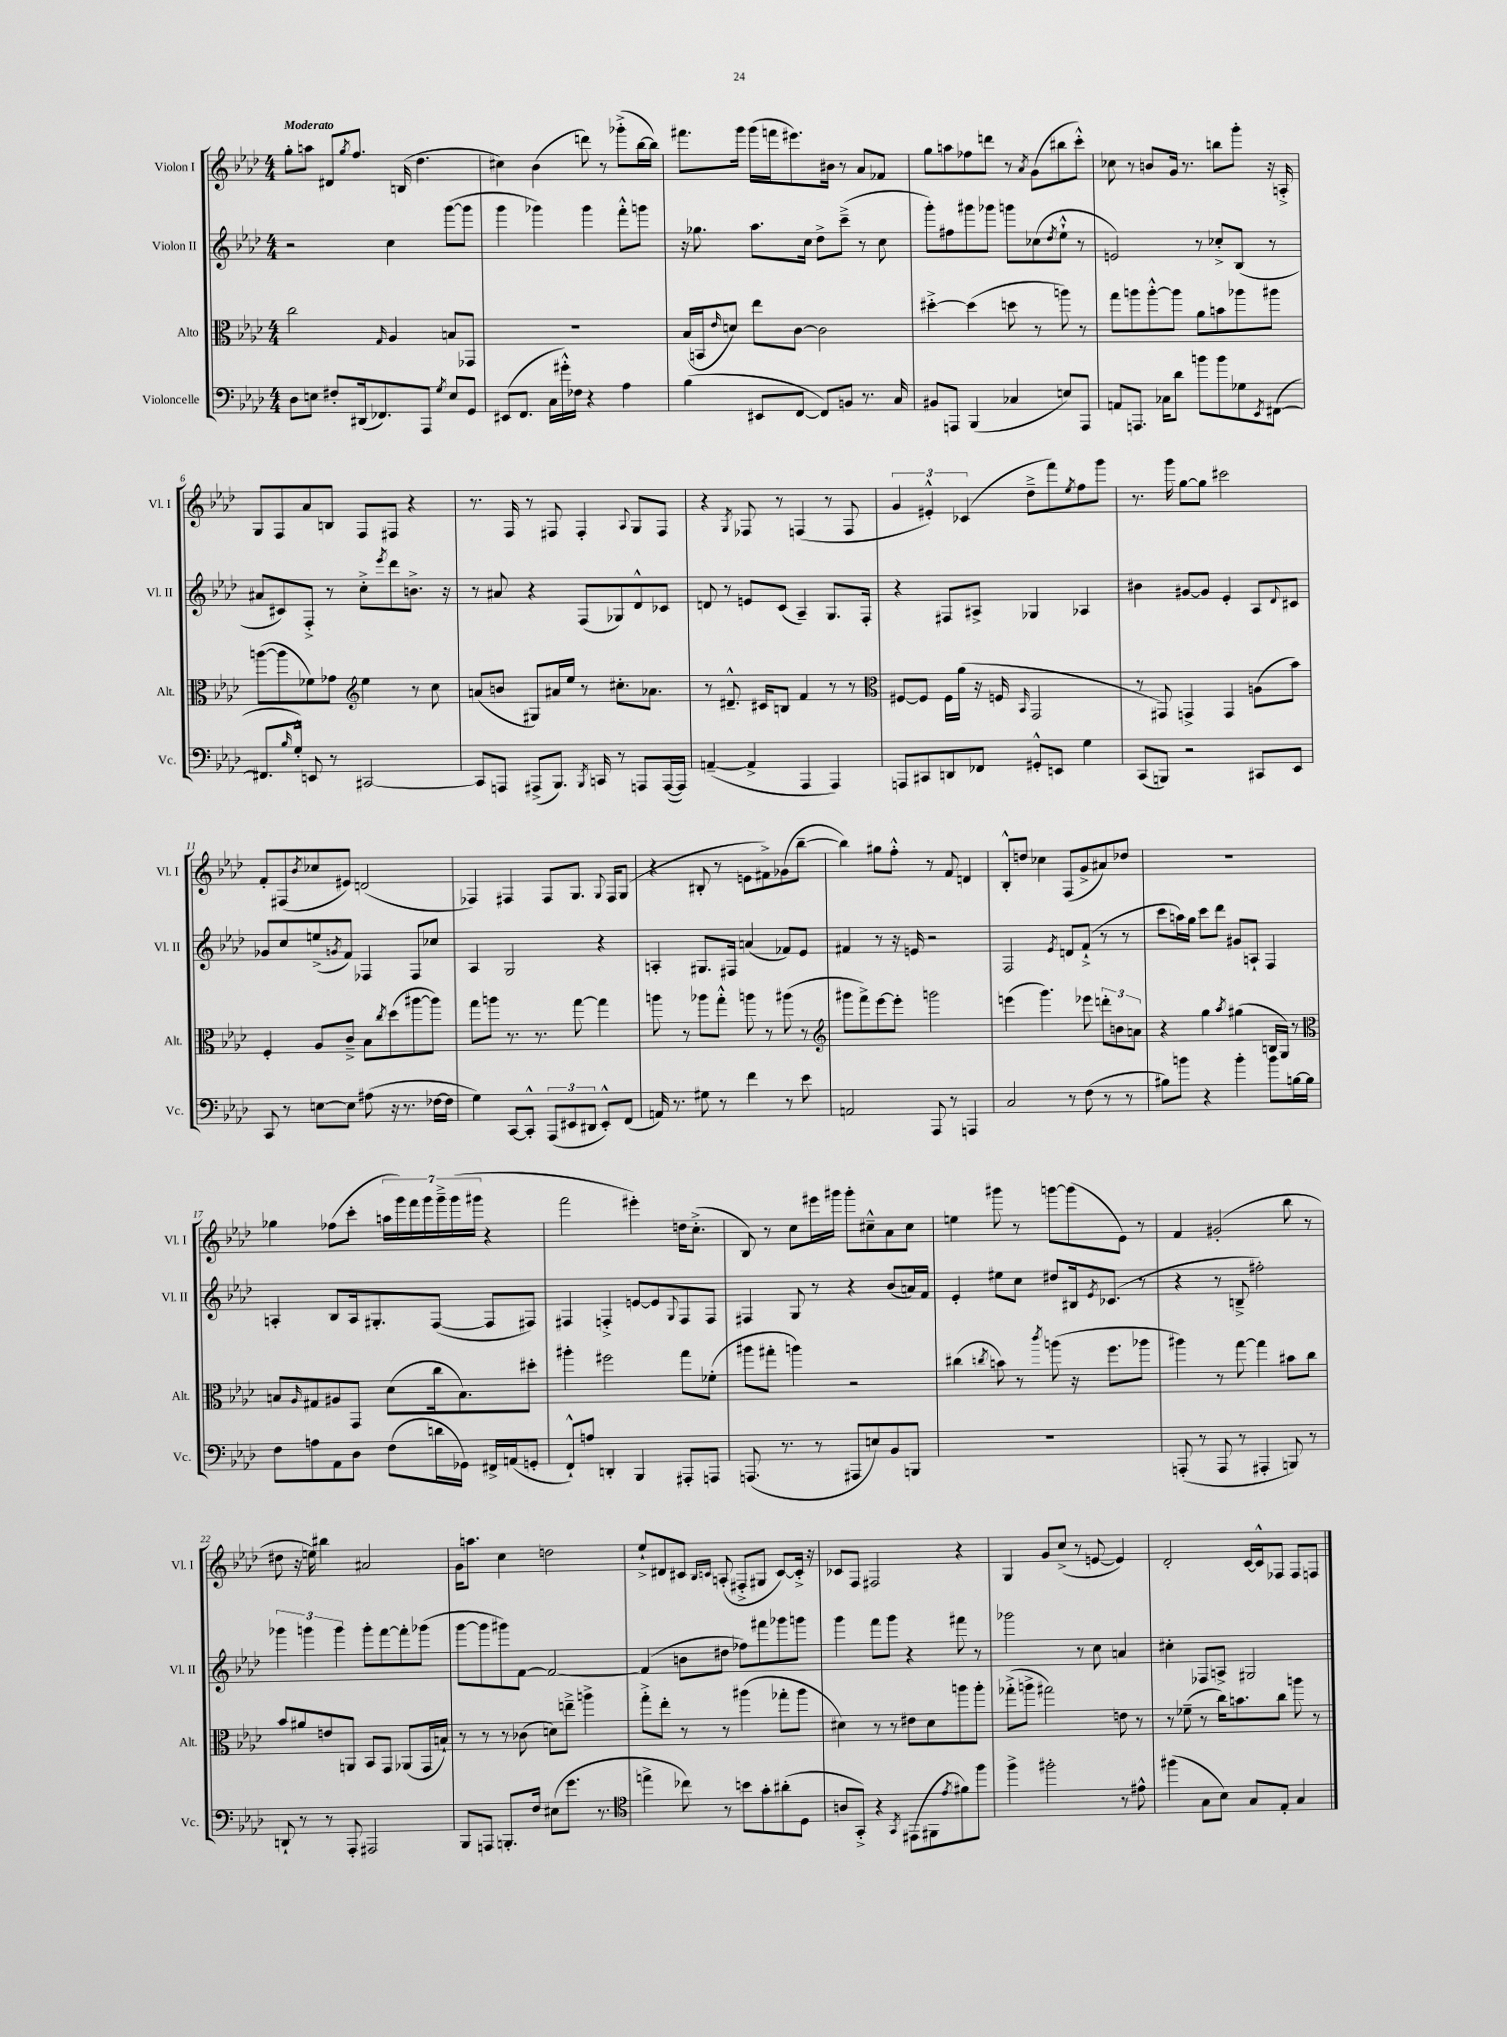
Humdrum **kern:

**kern	**kern	**kern	**kern
*part4	*part3	*part2	*part1
*staff4	*staff3	*staff2	*staff1
*I"Violoncelle	*I"Alto	*I"Violon II	*I"Violon I
*I'Vc.	*I'Alt.	*I'Vl. II	*I'Vl. I
*clefF4	*clefC3	*clefG2	*clefG2
*k[b-e-a-d-]	*k[b-e-a-d-]	*k[b-e-a-d-]	*k[b-e-a-d-]
*M4/4	*M4/4	*M4/4	*M4/4
=1	=1	=1	=1
!	!	!	!LO:TX:a:B:t=Moderato
8D-\L	2cc\	2r	8gg'\L
8En\J	.	.	8aan\J
8F#X'/L	.	.	8d#X/L
.	.	.	8qgg/
(16DD#X/k	.	.	8.ff/J
8.FF-X/)	.	.	.
.	16qqG/	.	.
.	4A-/	4cc\	.
.	.	.	(16Bn/
8AAA-/J	.	.	4.dd-\
8qG/	.	.	.
8E/L	8Bn/L	([8ggg\L	.
8GG/J	8GG-X/J	8ggg\J]	.
=2	=2	=2	=2
(8EE#X/L	1r	4ggg\	4cc#X\)
8.FF/J	.	.	.
.	.	4ggg-X\)	(4b-\
16C\LL	.	.	.
16g#X'^^\)	.	.	.
16F-X\JJ	.	.	.
4r	.	4ggg-\	8dddn\)
.	.	.	8r
4A-\	.	8fff'^^\L	(8ggg-X'^\L
.	.	8gggn\J	[16bb-\L
.	.	.	16bb-\JJ])
=3	=3	=3	=3
(4B-\	(16B-/LL	16r	8.fff#X\L
.	16BBn/J	8.gg-X\	.
.	16qqe-/	.	.
.	8dn/J)	.	.
.	.	.	16ggg\Jk
8EE#X/L	8ee-\L	8.aa-\L	(16ggg\LL
.	.	.	16fffn\J
[8FF/J	[8c\J	.	8.eee#X\)
.	.	16cc\Jk	.
8FF/L])	2c\]	8dd-^\L	.
.	.	.	16b#X\Jk
8BBn/J	.	(8ccc~^\J	8r
8.r	.	8r	8a-/L
.	.	8cc\	8f-X/J
16C/	.	.	.
=4	=4	=4	=4
8BB#X/L	[4dd#X'^\	8ggg'\L)	8gg\L
8AAAn/J	.	8ff#X\	8aan\
(4BBB-/	(4dd#\]	8ggg#X\	8ff-X\
.	.	8ggg-X\J	8dddn\J
4C-X/	8ddn\	8gggn\L	8r
.	.	.	8qa-/
.	8r	(8cc-X\	(8g\L
.	.	8qdd-/	.
8En/L)	8aan\)	8ee-`^^\J	8bb#X\
8AAA/J	8r	8r	8ccc'^^\J)
=5	=5	=5	=5
8AAn/L	8gg\L	2en/)	8cc-X\
8.AAAn/J	8aan\	.	8r
.	[8aa'^^\	.	8bn/L
16C-X\KL	.	.	.
8d-\J	8aa\J]	.	16g/Jk
.	.	.	8.r
8bn\L	8a-\L	8r	.
8b\	8bn\	8cc-X'^/L	8bbn\L
8G-X\	8aa-X\	(8B-/J	8ggg'\J
8qEE-/	.	.	.
([8FF#X\J	8aa#X\J	8r	16r
.	.	.	16An'^/
!!LO:LB:g=z
=6	=6	=6	=6
8.FF#X/L]	([8aan\L	8a#X/L	8G/L
.	8aa\]	8c#X/)	8F/
16qqB-/	.	.	.
16G'^^/Jk)	.	.	.
8EEn/	8f-X\)	8F'^/J	8a-/
8r	8g-X\J	8r	8Bn/J
*	*clefG2	*	*
[2CC#X/	4ee-\	8cc'^\L	8F/L
.	.	8qeee-/	.
.	.	8ddd-\	8F#X/J
.	8r	8.bn^\J	4r
.	8cc\	.	.
.	.	16r	.
=7	=7	=7	=7
8CC#/L]	(8an/L	8r	8.r
8AAAn/J	8bn/J	8a#X/	.
.	.	.	16F/
(8AAA#X^/L	8G#X/L)	4r	8r
8.BBB-/J)	16a#X/L	.	8F#X/
.	16ee-/JJ	.	.
.	8r	(8F/L	4F#'/
8qBBB-/	.	.	.
16CCn/	.	.	.
8r	8.cc#X'\L	8G-X/)	.
.	.	.	8qqA-/
8AAAn/L	.	8d-^^/	8G/L
.	8.a-X\J	.	.
([16AAA/L	.	8c-X/J	8F#/J
16AAA/JJ])	.	.	.
=8	=8	=8	=8
([4AAn~/	8r	8dn/	4r
.	8.d#X~^^/	8r	.
.	.	.	8qG/
4AA^/]	.	8en/L	8F-X/
.	16c#X/KL	.	.
.	8Bn/J	(8c/J	8r
4AAA-/	4f/	4A-~/)	(4Fn/
4AAA-/)	8r	8.G/L	8r
.	8r	.	8F/
.	.	16F'/Jk	.
=9	=9	=9	=9
*	*clefC3	*	*
8AAAn/L	[8F#X/L	4r	6g/
8CC#X/	8F#/J]	.	.
.	.	.	6e#X'^^/)
8DDn/	16F#\LL	8F#X/L	.
.	(16a-\JJ	.	.
.	.	.	(6c-X/
8FF-X/J	16r	8A#X^/J	.
.	16Fn/	.	.
.	16qqBB-/	.	.
8GG#X'^^/L	2GG/	4G-X/	8dd-~^\L
8EEn/J	.	.	8fff\)
.	.	.	8qee-/
4G\	.	4A-X/	8ff\
.	.	.	8ggg\J
=10	=10	=10	=10
(8CC/L	8r	4b#X\	8.r
8BBBn/J)	8GG#X/)	.	.
.	.	.	16ggg\
2r	4GGn^/	[8g#X/L	[8gg\L
.	.	8g#/J]	8gg\J]
.	4GG/	4e-'/	2ccc#X\
8CC#X/L	(8An\L	8A-/L	.
.	.	8qqd-/	.
8EE-/J	8b-\J)	8c#X/J	.
!!LO:LB:g=z
=11	=11	=11	=11
8CC/	4F'/	8g-X/L	8f'/L
8r	.	8cc/	(8F#X/
.	.	.	8qb-/
[8En\L	8A-/L	(8een^/	8cc-X/
.	.	8qgn/	.
8E\J]	8c~^/J	8f/J)	8e#X/J)
(8A#X\	8B-\L	4F-X/	(2dn/
.	8qcc/	.	.
16r	(8dd-\	.	.
8.r	.	.	.
.	[8aa#X\	8F-/L	.
[16F-X\LL	8aa#\J])	8cc-X/J	.
16F-\JJ]	.	.	.
=12	=12	=12	=12
4G\)	8gg\L	4A-/	4F-X/)
.	8aan\J	.	.
[8CC/L	8.r	2G/	4F#X/
8CC'^^/J]	.	.	.
.	8.r	.	.
(12AAA-/L	.	.	8F#/L
12EE#X/	.	.	.
.	[8gg\	.	8.G/J
12DD#X/J	.	.	.
8EE#'^^/L)	4gg\]	4r	.
.	.	.	8qqG/
.	.	.	16F#/KL
(8FF/J	.	.	(8G/J
=13	=13	=13	=13
16AAn/)	8aan\	4An'/	4r
8.r	.	.	.
.	8r	.	.
8G#X\	8aa-X\L	8.G#X/L	8B#X'/
8r	8gg'^^\J	.	8r
.	.	16F#X/Jk	.
4f\	8aan\	(4an/	8en\L
.	8r	.	8f#X^\)
8r	(8aa#X\	8f-X/L)	(8g-X\
8e-\	8r	8e-/J	[8bb-~\J
=14	=14	=14	=14
*	*clefG2	*	*
2AAn/	8ggg#X\L	4f#X/	4bb-\])
.	8fff^\)	.	.
.	[8eee-\	8r	8gg#X\L
.	8eee-'\J]	16r	8ff'^^\J
.	.	16en/	.
8AAA-/	2gggn\	2r	8r
8r	.	.	8f/
4AAAn/	.	.	4dn/
=15	=15	=15	=15
2C/	(4eeen\	2F/	8B-'^^/L
.	.	.	8ddn/J
.	4.ggg\)	.	4cc-X\
.	.	8qe-/	.
8r	.	8dn/L	(8F/L
(8F\	8eee-X\	(8f`^/J	8g^/
8r	12dddn'\L	8r	8a#X/)
.	12bn\	.	.
8r	.	8r	8dd-X/J
.	12an\J	.	.
=16	=16	=16	=16
8B#X\L)	4r	8ccc\L	1r
8bn\J	.	16aan\L)	.
.	.	16gg\JJ	.
4r	4gg\	8ccc\L	.
.	.	8ddd-\J	.
.	8qaa-/	.	.
4b'\	(4gg#X\	8g#X/L	.
.	.	8An`/J	.
8b\L	16Bn/LL	4F/	.
.	16G/JJ)	.	.
[16Bn\L	8r	.	.
16B\JJ]	.	.	.
!!LO:LB:g=z
=17	=17	=17	=17
*	*clefC3	*	*
8F\L	8Bn/L	4An'/	4gg-X\
.	16qqA-/	.	.
8An\	8G#X/	.	.
8AA-\	8A#X/	8B-/L	(8ff-X\L
8D-\J	8GG/J	16A/k	8ccc'\J
.	.	8.G#X'/	.
(8F\L	(8d-\L	.	28aan\LL
.	.	.	28ggg\)
.	.	.	28fff\
.	.	.	28ggg\
16dn\L	16cc\k	([8F/J	.
.	.	.	28ggg~^\
.	.	.	(28ggg\
16GG-X\JJ)	8.B\)	.	.
.	.	.	28ggg#X\JJ
16FF#X^/LL	.	8F/L]	4r
(16AAn/J	.	.	.
8GGn'/J	8dd#X'\J	8F#X/J)	.
=18	=18	=18	=18
8FF`^^/L)	4aa#X'\	4F#X/	2fff\
8An/J	.	.	.
4DDn'/	2ff#X\	4Fn'^/	.
4BBB-/	.	[8en/L	4eee#X'\)
.	.	8e/]	.
.	.	8qqG/	.
8AAA#X'/L	8gg\L	8F/	16ddn\KL
.	.	.	(8.cc'^\J
8AAAn/J	(8f-X'\J	8F/J	.
=19	=19	=19	=19
(8.AAAn/	8aa#X\L	4F#X/	8B-/)
.	8gg#X'\J	.	8r
8.r	.	.	.
.	4aan\)	8G/	8cc\L
8r	.	8r	16eee#X\L
.	.	.	16ggg#X\JJ
8AAA#X/L	2r	4r	8ggg#'\L
8En/)	.	.	8cc#X~^^\
8BB-/	.	(8b-/L	8a-\
8BBBn/J	.	16an/L)	8cc#\J
.	.	16f/JJ	.
=20	=20	=20	=20
1r	(4cc#X\	4e-'/	4een\
.	8qccn/	.	.
.	8bn\)	8ee#X\L	8ggg#X\
.	8r	8cc\J	8r
.	8qccc/	.	.
.	(8aan\	8dd#X/L	[8gggn\L
.	16r	16B#X/k	(8ggg\]
.	.	8qe-/	.
.	8.ff\L	(8.c-X/J	.
.	.	.	8e-\J)
.	8aa-X\J	8r	8r
=21	=21	=21	=21
(8AAAn'/	4aa#X\)	4r	4f/
8r	.	.	.
8AAA/	8r	8r	(2g#X'/
8r	[8gg\	8Bn~^/	.
4AAA#X'/	4gg\]	2ff#X'\)	.
8BBBn/)	8b#X\L	.	8bb-\
8r	8cc\J	.	8r
!!LO:LB:g=z
=22	=22	=22	=22
8DDn`/	8b-/L	6ggg-X\	8dd#X\
8r	8a#X/	.	16r
.	.	6gggn\	.
.	.	.	16een\)
8r	8en/	.	4bb#X\
.	.	6ggg\	.
8AAA-'/	8AAn/J	.	.
2AAA#X/	8BB-/L	8ggg'\L	2a#X/
.	8GG/J	[8fff\	.
.	(8AA-X/L	8fff'\]	.
.	16GG/L	(8ggg-X\J	.
.	16Bn`/JJ)	.	.
=23	=23	=23	=23
8BBB-/L	8r	[8ggg\L	16g\KL
.	.	.	8.aan\J
8AAAn/J	8r	8ggg\]	.
8.BBBn'/L	8r	8ggg#X\)	4cc\
.	(8c-X\	[8f\J	.
16F/Jk	.	.	.
(8E#X\L	8dn\L)	2f/_	2ddn\
8.g\J	8een~^\J	.	.
.	4aan^\	.	.
8.r	.	.	.
=24	=24	=24	=24
*clefC4	*	*	*
4een^\	8gg'^\L	(4f/]	8ee-`^/L
.	8ee-'\J	.	8d#X/
8cc-X\)	8r	8bn\L	8c#X/J
.	.	.	16qqB-/LL
.	.	.	16qqcn/JJ
8r	8r	8dd#X\J	(8An'/
8bn\L	(4aa#X\	8ff-X\L)	8F#X'^/L
8g'\	.	8fff#X\	8G#X/J
(8a#X'\	8gg-X'\L	8ggg-X\	[8c/L)
8D-\J	8aa#\J	8gggn\J	16c'^/Jk]
.	.	.	16r
=25	=25	=25	=25
8An/L	4d#X\)	4ggg\	8c-X/L
8GG'^/J)	.	.	8F/J
4r	8r	8fff\L	2F#X/
.	8r	8ggg\J	.
8qGG/	.	.	.
(8EE#X\L	8e#X\L	4r	.
8FF#X\	8d#\	.	.
8qe-/	.	.	.
8f#X\)	8aan\	8fff#X\	4r
8ff\J	8aa'\J	8r	.
=26	=26	=26	=26
4ff^\	(8gg-X'^\L	2ggg-X\	4G/
.	8aan^\J	.	.
2ff#X'\	2gg#X\)	.	8g/L
.	.	.	(8cc^/J
.	.	8r	8r
.	.	8cc\	[8en/
8r	8en\	4an/	4e/])
8e#X^^\	8r	.	.
=27	=27	=27	=27
(4ff#X\	8r	4cc#X'\	2d-'/
.	(8f-X~\	.	.
8G\L	8r	8F-X/L	.
8B-\J)	16cc\KL)	8An^/J	.
.	8.bn\	.	.
8G/L	.	2G#X/	[16c/LL
.	.	.	16c^^/J]
8E-'/J	8cc\J	.	8F-X/J
4G/	8aan\	.	8F-/L
.	8r	.	8Fn/J
==	==	==	==
*-	*-	*-	*-
